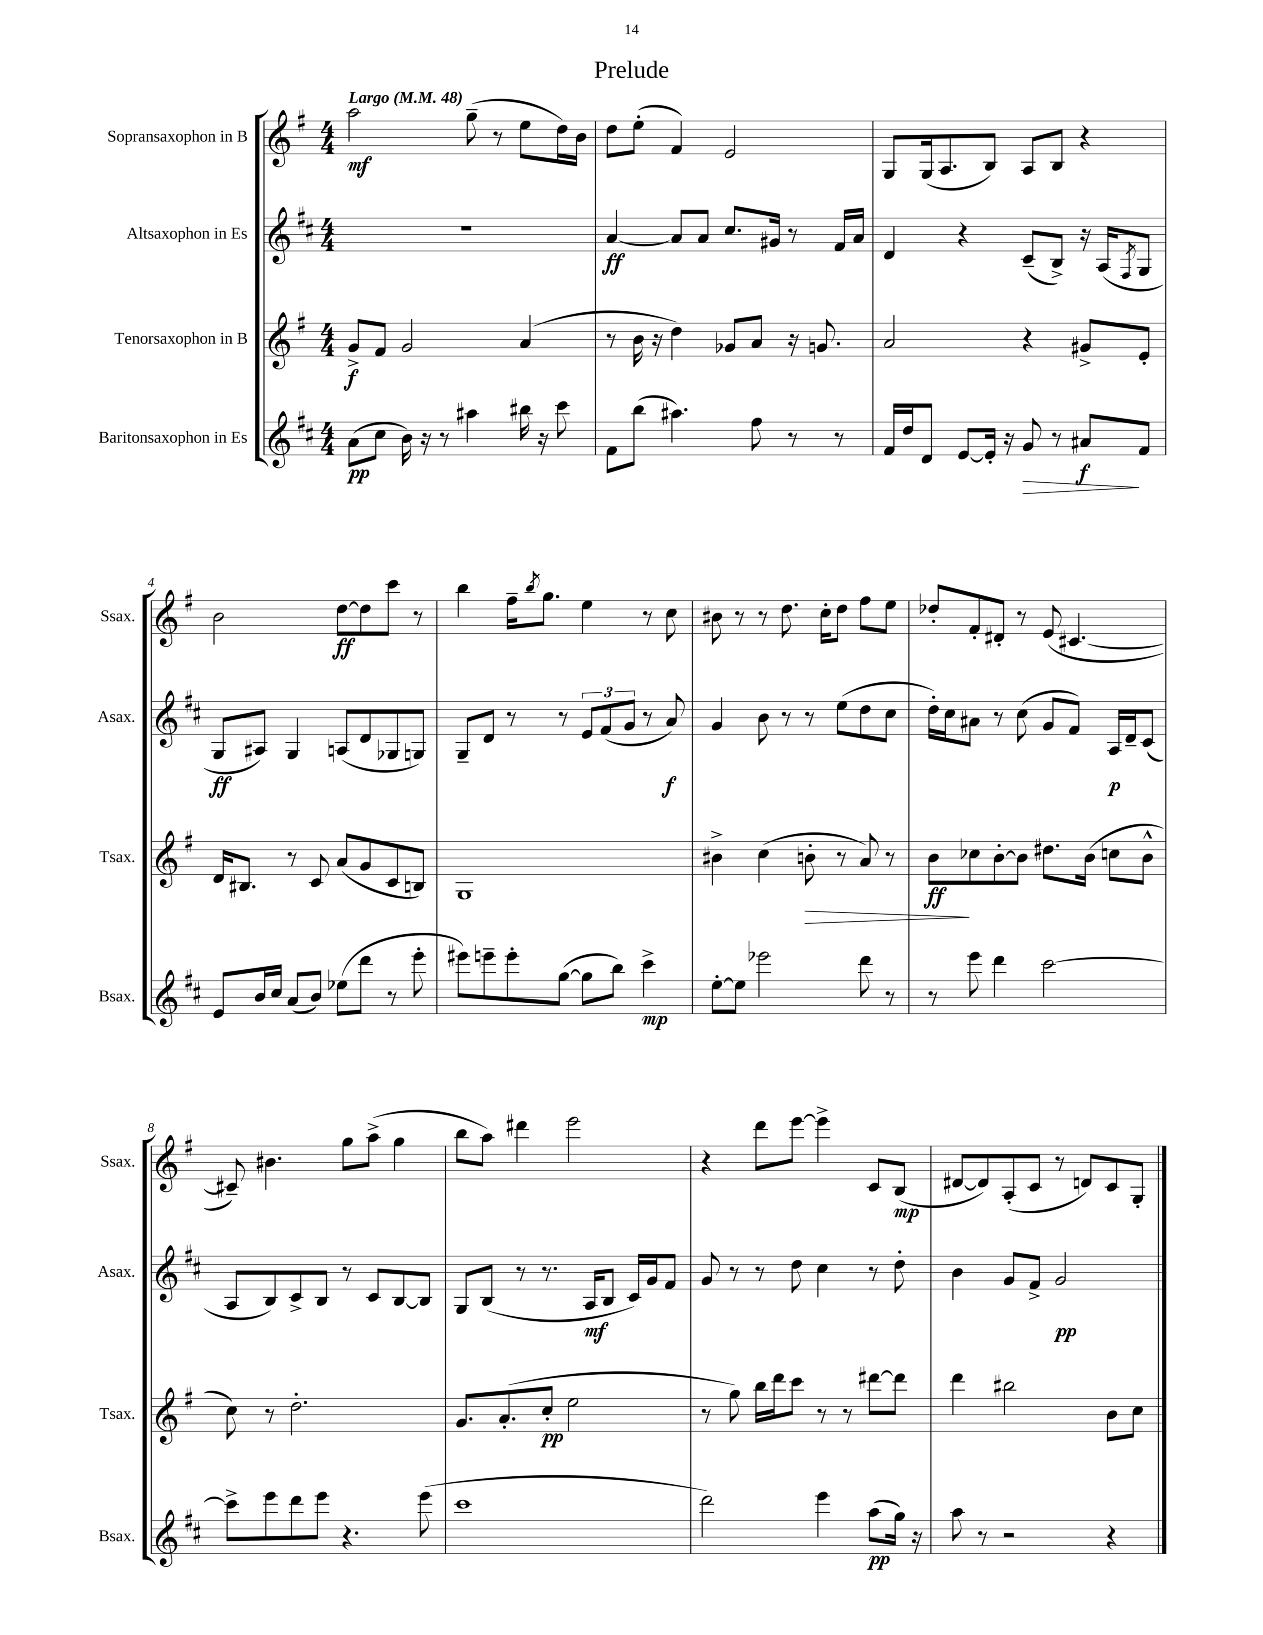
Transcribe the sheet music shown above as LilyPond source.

\header { title = "Prelude" }
<<
\new StaffGroup <<
\new Staff = "s0" \with { instrumentName = "Sopransaxophon in B" shortInstrumentName = "Ssax." } {
    \clef treble \key g \major \numericTimeSignature \time 4/4 \tempo "Largo" 4 = 48
    a''2\mf g''8--( r8 e''8 d''16) b'16 |
    d''8 e''8-.( fis'4) e'2 |
    g8 g16( a8. b8) a8 b8 r4 |
    b'2 d''8~\ff d''8 c'''8 r8 |
    b''4 fis''16-- \acciaccatura { b''8 } g''8. e''4 r8 c''8 |
    bis'8 r8 r8 d''8. c''16-. d''8 fis''8 e''8 |
    des''8-. fis'8-. dis'8-. r8 e'8( cis'4.~ |
    cis'8--) bis'4. g''8 a''8->( g''4 |
    b''8 a''8) dis'''4 e'''2 |
    r4 d'''8 e'''8~ e'''4-> c'8 b8\mp( |
    dis'8~ dis'8) a8-.( c'8 r8 d'8) c'8 g8-. \bar "|." |
}
\new Staff = "s1" \with { instrumentName = "Altsaxophon in Es" shortInstrumentName = "Asax." } {
    \clef treble \key d \major \numericTimeSignature \time 4/4
    r1 |
    a'4~\ff a'8 a'8 cis''8. gis'16 r8 fis'16 a'16 |
    d'4 r4 cis'8--( b8->) r16 a16( \acciaccatura { fis8 } g8 |
    g8\ff ais8) g4 a8( d'8 ges8 g8) |
    g8-- d'8 r8 r8 \tuplet 3/2 { e'8 fis'8( g'8 } r8 a'8\f) |
    g'4 b'8 r8 r8 e''8( d''8 cis''8 |
    d''16-.) cis''16 ais'8 r8 cis''8( g'8 fis'8) a16\p d'16-- cis'8( |
    a8 b8) cis'8-> b8 r8 cis'8 b8~ b8 |
    g8 b8( r8 r8. a16\mf b8 cis'16) g'16 fis'8 |
    g'8 r8 r8 d''8 cis''4 r8 d''8-. |
    b'4 g'8 fis'8-> g'2\pp \bar "|." |
}
\new Staff = "s2" \with { instrumentName = "Tenorsaxophon in B" shortInstrumentName = "Tsax." } {
    \clef treble \key g \major \numericTimeSignature \time 4/4
    g'8->\f fis'8 g'2 a'4( |
    r8 b'16 r16 d''4) ges'8 a'8 r16 g'8. |
    a'2 r4 gis'8-> e'8-. |
    d'16 bis8. r8 c'8 a'8( g'8 c'8 b8) |
    g1 |
    bis'4-> c''4( b'8-.\> r8 a'8) r8 |
    b'8\ff\! ces''8 b'8~-. b'8 dis''8. b'16( c''8 b'8-^ |
    c''8) r8 d''2.-. |
    g'8. a'8.-.( c''8-.\pp e''2 |
    r8 g''8) b''16 d'''16 c'''8 r8 r8 dis'''8~ dis'''8 |
    d'''4 bis''2 b'8 c''8 \bar "|." |
}
\new Staff = "s3" \with { instrumentName = "Baritonsaxophon in Es" shortInstrumentName = "Bsax." } {
    \clef treble \key d \major \numericTimeSignature \time 4/4
    a'8\pp( cis''8 b'16) r16 r8 ais''4 bis''16 r16 cis'''8 |
    fis'8 b''8( ais''4.) fis''8 r8 r8 |
    fis'16 d''16 d'8 e'8~ e'16-. r16 g'8\> r8 ais'8\f\! fis'8 |
    e'8 b'16 cis''16 a'8( b'8) ees''8( d'''8 r8 e'''8-. |
    eis'''8) e'''8-- e'''8-. g''8~( g''8 b''8) cis'''4->\mp |
    e''8~-. e''8 ees'''2 d'''8 r8 |
    r8 e'''8 d'''4 cis'''2~ |
    cis'''8-> e'''8 d'''8 e'''8 r4. e'''8( |
    cis'''1 |
    d'''2) e'''4 a''8\pp( g''16) r16 |
    a''8 r8 r2 r4 \bar "|." |
}
>>
>>
